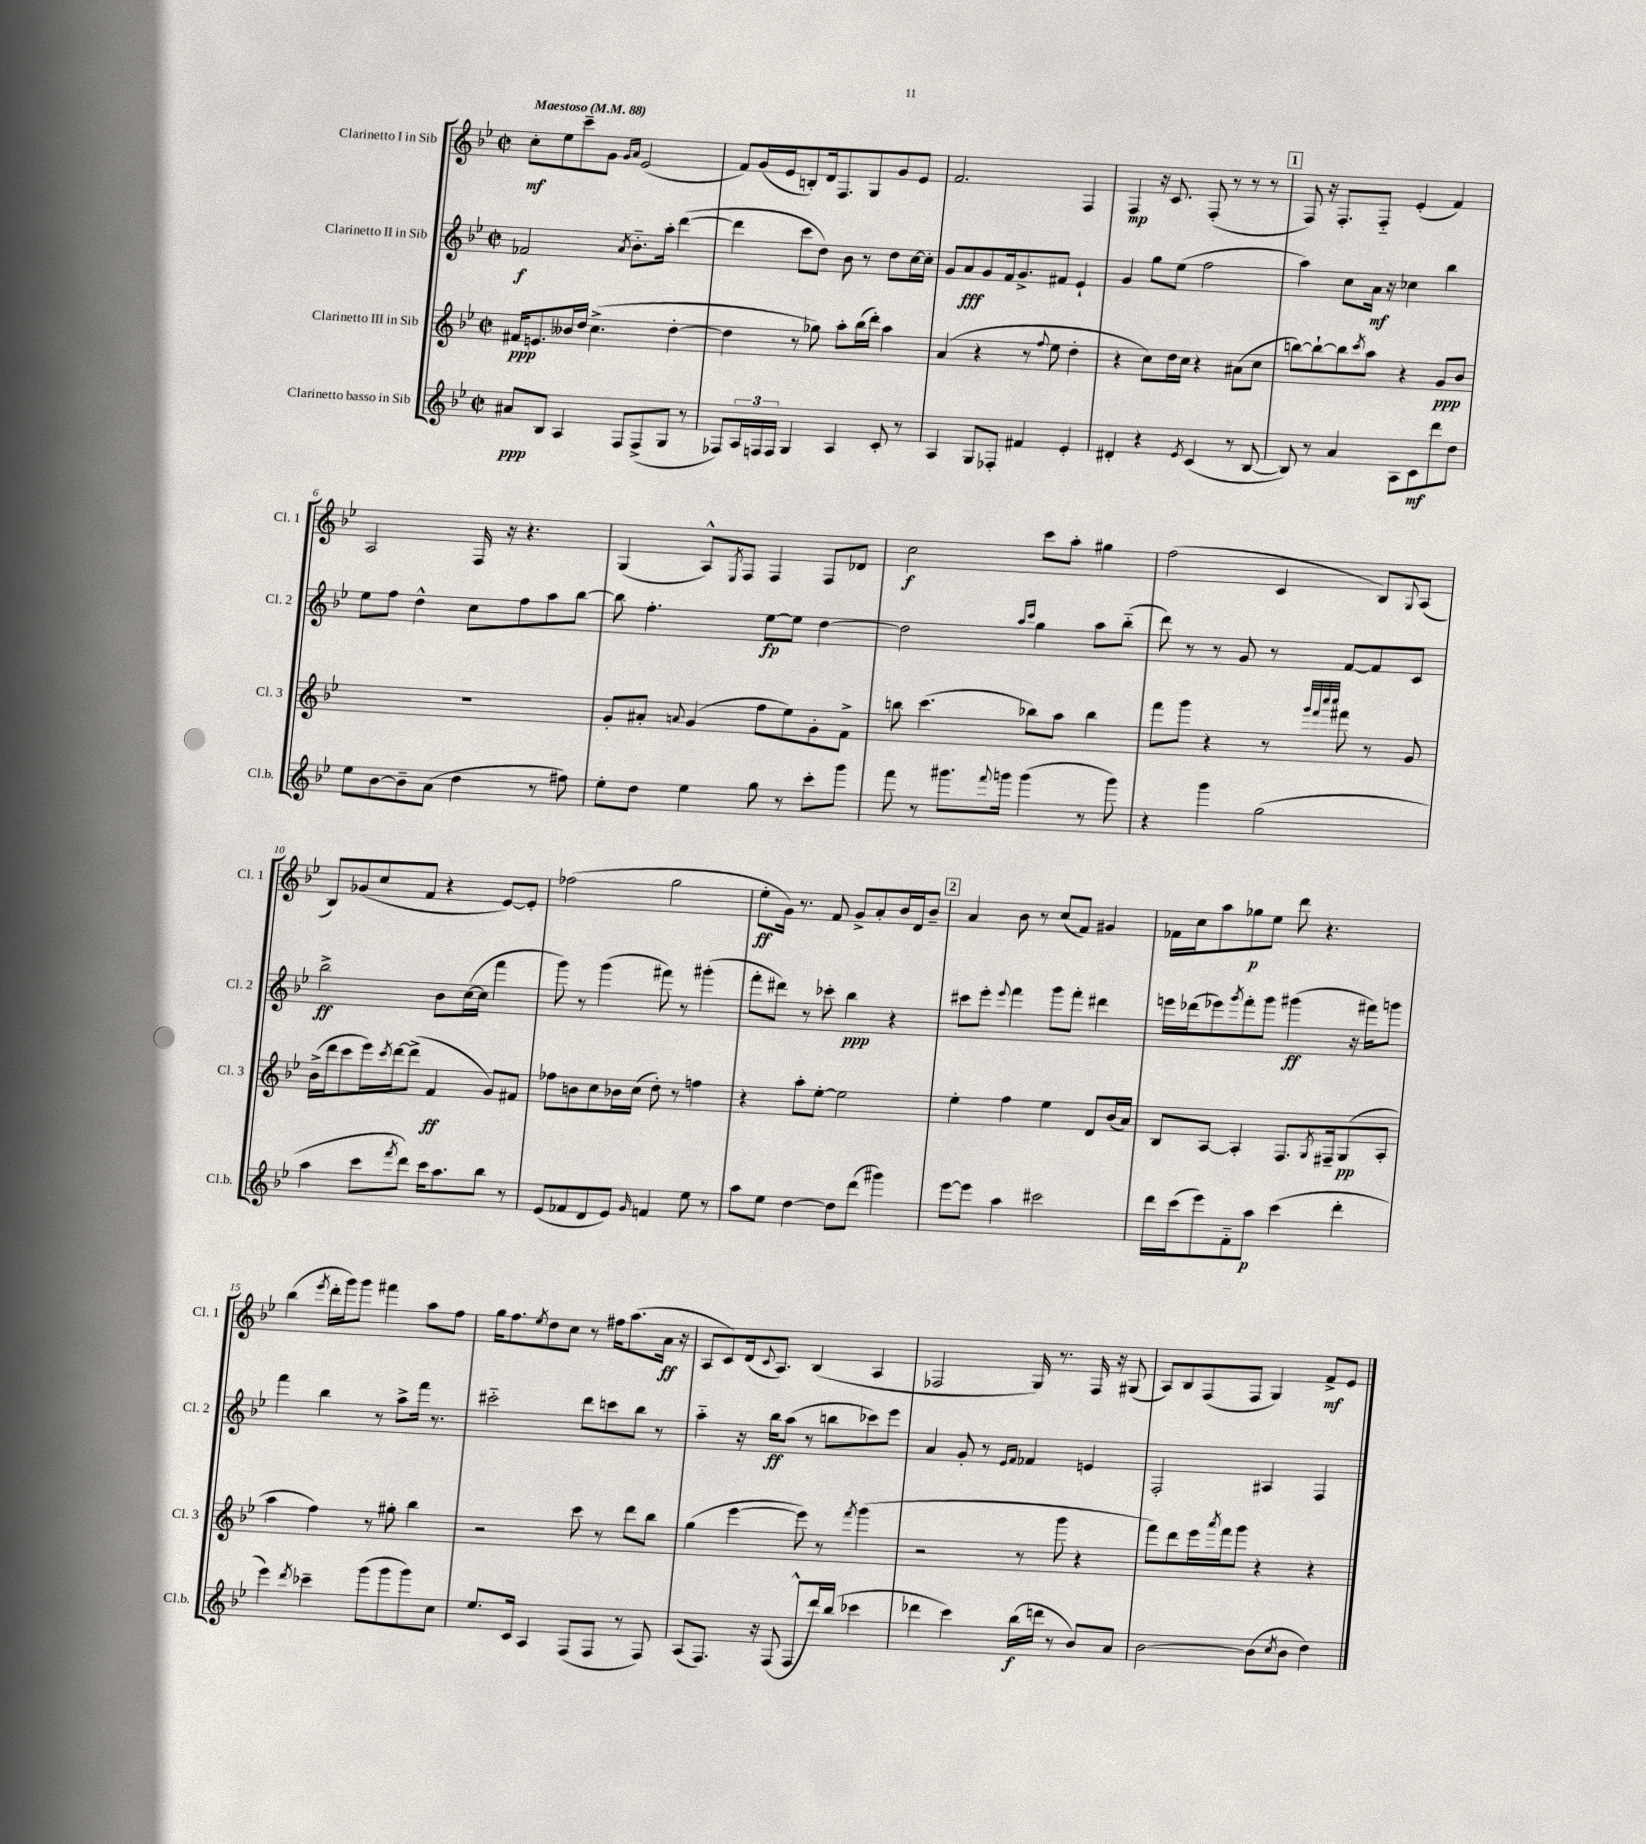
<<
\new StaffGroup <<
\new Staff = "s0" \with { instrumentName = "Clarinetto I in Sib" shortInstrumentName = "Cl. 1" } {
    \clef treble \key bes \major \defaultTimeSignature \time 2/2 \tempo "Maestoso" 4 = 88
    c''8-.\mf ees''8 c'''8-- g'8 \grace { g'16 a'16 } ees'2( |
    f'8) g'16( ees'16 b8-.) d'16 f8. g8 g'8 ees'8 |
    f'2. f4 |
    f4\mp r16 c'8. f8-.( r8 r8 r8 |
    \mark \markup { \box "1" } f8) r16 f8.-. f8-_ ees'4-.( f'4) |
    a2 f16 r16 r4. |
    g4( a8-^) \acciaccatura { ees8 } f8 f4 f8 des'8 |
    c''2\f c'''8 a''8-. gis''4 |
    f''2( c'4 bes8) \appoggiatura { g8 } a8( |
    bes8) ges'8( c''8 f'8 r4 ees'8~) ees'8-. |
    fes''2( g''2 |
    ees''8-.\ff g'16) r8. f'8 g'8-> a'8-. bes'16 d'16 bes'8-- |
    \mark \markup { \box "2" } a'4 bes'8 r8 c''8( f'8) gis'4 |
    fes'16 c''16 a''8 ges''8\p ees''8 d'''8 r4. |
    bes''4( \acciaccatura { ees'''8 } d'''16-. g'''16) g'''8 fis'''4 a''8 f''8 |
    g''16 f''8. \acciaccatura { ees''8 } d''8 c''8 r8 fis''16 a''8.( a'16\ff r16 |
    a8 c'8) d'16( \appoggiatura { c'8 } a8.) bes4( a4 |
    fes2 g16) r8. fes16 r16 gis8( |
    a8) bes8 f8( f8 g4) f'8->\mf ees'8 \bar "|." |
}
\new Staff = "s1" \with { instrumentName = "Clarinetto II in Sib" shortInstrumentName = "Cl. 2" } {
    \clef treble \key bes \major \defaultTimeSignature \time 2/2
    fes'2\f \acciaccatura { a'8 } bes'8.-_ a''16-. d'''4~( |
    d'''4 c'''8 d''8) bes'8 r8 d''8 c''16~ c''16-. |
    g'8 a'8\fff g'8 f'16 g'8.-> fis'8 ees'4-! |
    g'4 g''8 ees''8( f''2 |
    \mark \markup { \box "1" } a''4) c''8 a'16\mf r16 ces''4 bes''4 |
    ees''8 f''8 d''4-^ c''8 f''8 a''8 bes''8~ |
    bes''8 f''4.-. ees''8~\fp ees''8 d''4~ |
    d''2 \grace { a''16 c'''16 } g''4 a''8 bes''8-_( |
    d'''8) r8 r8 g'8 r8 f'8~ f'8 c'8 |
    bes''2->\ff bes'8 c''16~( c''16 f'''4 |
    g'''8) r8 g'''4( fis'''8) r8 gis'''4-.( |
    f'''8-. dis'''8) r8 ces'''8-. bes''4\ppp r4 |
    \mark \markup { \box "2" } cis'''8 ees'''8-. \appoggiatura { ees'''8 } f'''4 g'''8 f'''8-. dis'''4 |
    e'''16 des'''16( ees'''8) \acciaccatura { g'''8 } f'''8-. g'''8 gis'''4\ff( r16 fis'''16) g'''8 |
    f'''4 bes''4 r8 a''8-> f'''16 r8. |
    cis'''2-_ d'''8 c'''8 bes''8 r8 |
    a''4-_ r16 bes''16\ff a''8( r8 b''8 ces'''8) ees'''8 |
    a'4 g'8-. r8 \grace { ees'16 f'16 } fes'4 e'4 |
    f2-. ais4 f4 \bar "|." |
}
\new Staff = "s2" \with { instrumentName = "Clarinetto III in Sib" shortInstrumentName = "Cl. 3" } {
    \clef treble \key bes \major \defaultTimeSignature \time 2/2
    fis'16\ppp e'8. beses'16 d''16 c''4.->( d''4~-. |
    d''4 r8 ges''8) a''8-. bes''16( d'''16-.) a''4 |
    a'4( r4 r8 \appoggiatura { f''8 } ees''8 d''4-. |
    r4 c''8) d''16 c''16 r4 ais'8( c''8 |
    \mark \markup { \box "1" } b''8~) b''8~-! b''8 \acciaccatura { c'''8 } a''8 r4 g'8\ppp bes'8 |
    R1 |
    g'8-. ais'8-. \appoggiatura { a'8 } g'4( f''8 ees''8) g'8-. f'8-> |
    b''8 c'''4.( bes''8) a''8 bes''4 |
    f'''8 g'''8 r4 r8 \grace { g'''32 f'''32 c''''32 c''''32 } fis'''8 r8 g'8 |
    bes'16->( d'''16 c'''8 ees'''16) \acciaccatura { c'''8 } d'''16~ d'''8->( f'4\ff g'8) fis'8 |
    fes''8 b'8 c''8 bes'16 c''16( d''8-.) r8 f''4 |
    r4 a''8-. ees''8~-. ees''2 |
    \mark \markup { \box "2" } ees''4-. f''4 ees''4 d'8 bes'16( a'16) |
    bes8 a8~ a4-. f8. \acciaccatura { g8 } fis16-- g8\pp( a8-. |
    a''4 f''4) r8 gis''8-. bes''4 |
    r2 c'''8 r8 d'''8 bes''8 |
    g''4( ees'''4~ ees'''8) r8 \acciaccatura { f'''8 } g'''4( |
    r2 r8 g'''8 r4 |
    f'''8) d'''8 ees'''16 \acciaccatura { a'''8 } f'''16 g'''8 r4 r4 \bar "|." |
}
\new Staff = "s3" \with { instrumentName = "Clarinetto basso in Sib" shortInstrumentName = "Cl.b." } {
    \clef treble \key bes \major \defaultTimeSignature \time 2/2
    ais'8\ppp bes8 a4 f8 f8->( g8 r8 |
    fes8) \tuplet 3/2 { a16 f16 f16 } g4 a4 c'8-. r8 |
    a4 g8 fes8-. fis'4 ees'4-. |
    dis'4-. r4 \acciaccatura { ees'8 } c'4( r8 bes8~ |
    \mark \markup { \box "1" } bes8) r8 a'4 a8 c'8\mf d'''8 d''8 |
    ees''8 bes'8~ bes'8-- a'8( d''4 r8 fis''8) |
    ees''8-. d''8 ees''4 g''8 r8 c'''8-. g'''8 |
    f'''8 r8 gis'''8. \appoggiatura { f'''8 } g'''16 g'''4( r8 g'''8) |
    r4 g'''4 g''2( |
    a''4 c'''8 \acciaccatura { f'''8 } d'''8) c'''16 a''8. bes''8 r8 |
    ees'8( fes'8 d'8 ees'8) \grace { g'16 } f'4 ees''8 r8 |
    a''8 ees''8 d''4~ d''8 d'''8( gis'''4) |
    \mark \markup { \box "2" } ees'''8~ ees'''8 a''4 cis'''2 |
    d'''16 c'''16( ees'''8) f'8-_ a''8\p c'''4( d'''4-. |
    ees'''4) \acciaccatura { d'''8 } ces'''4-- g'''8( g'''8 g'''8) c''8 |
    ees''8. c'16 a4 f8( f8 r8 f8) |
    a8( f8.) r16 f8( f8-^ d'''16) bes''16( ces'''4 |
    des'''4 c'''4) bes''16\f( d'''16 r8 bes'8) a'8 |
    bes'2~ bes'8( \acciaccatura { c''8 } bes'8 d''4) \bar "|." |
}
>>
>>
